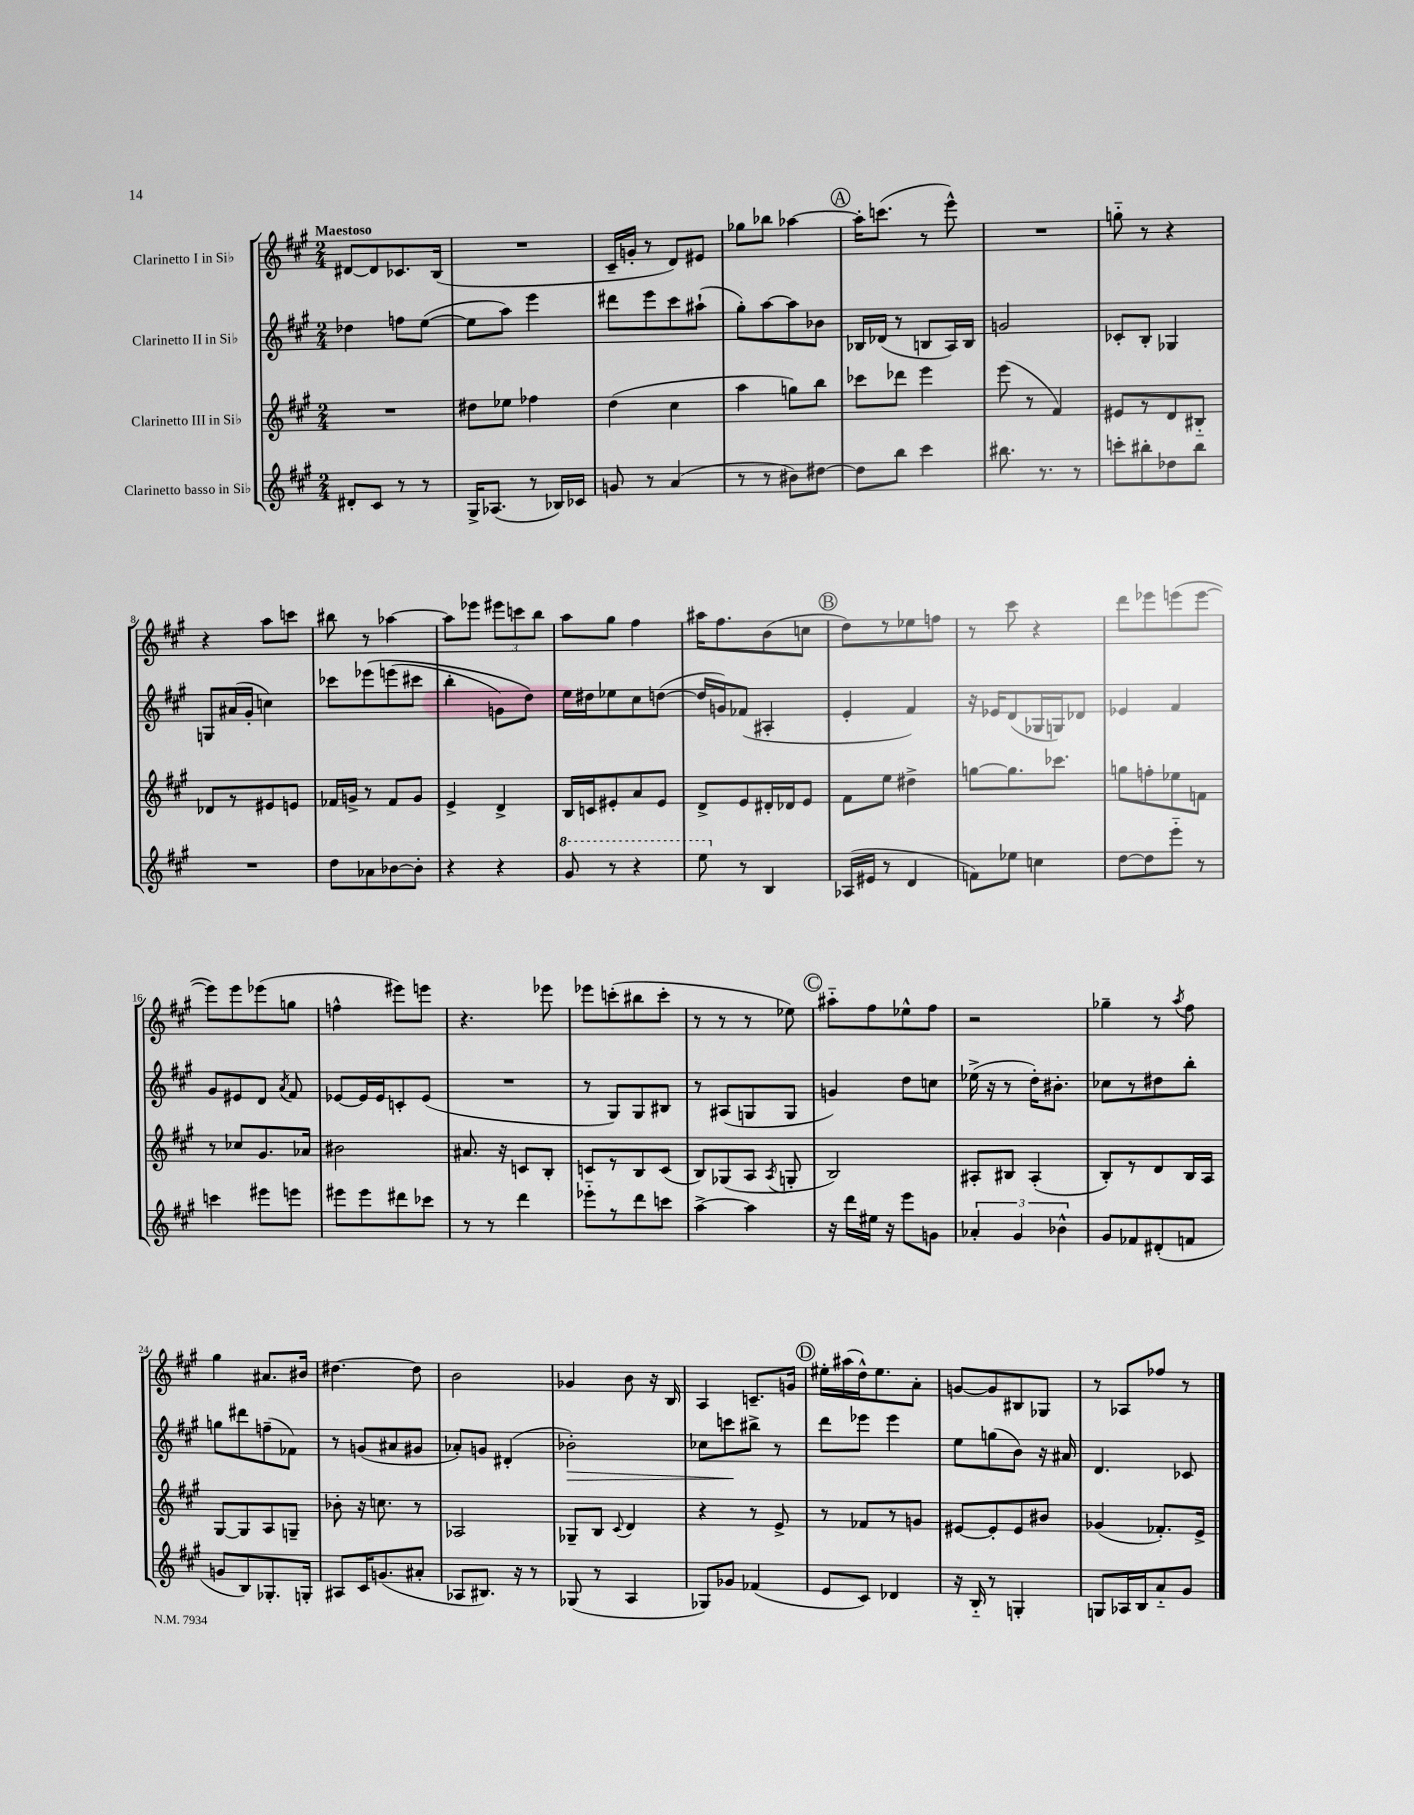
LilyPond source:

<<
\new StaffGroup <<
\new Staff = "s0" \with { instrumentName = "Clarinetto I in Sib" } {
    \clef treble \key a \major \numericTimeSignature \time 2/4 \tempo "Maestoso"
    \autoBeamOff dis'8[~ dis'8 ces'8. b16]( |
    R2 |
    cis'16[-- g'16]-. r8 d'8[) eis'8] |
    ges''8[ bes''8] aes''4~ |
    \mark \markup { \circle "A" } aes''16[-. c'''8.]( r8 e'''8-^) |
    R2 |
    g''8-_ r8 r4 |
    r4 a''8[ c'''8] |
    bis''8 r8 aes''4~ |
    aes''8[ ees'''8] \tuplet 3/2 { eis'''8[ c'''8 b''8] } |
    a''8[ gis''8] fis''4 |
    ais''16[ fis''8. b'8( c''8] |
    \mark \markup { \circle "B" } d''8[) r8 ees''8 f''8] |
    r8 cis'''8 r4 |
    d'''8[ ees'''8 e'''8( e'''8]~ |
    e'''8[) e'''8 ees'''8( g''8] |
    f''4-^ eis'''8[) e'''8] |
    r4. ees'''8 |
    ees'''8[ c'''8-.( bis''8 c'''8]-. |
    r8 r8 r8 ees''8) |
    \mark \markup { \circle "C" } ais''8[-_ fis''8 ees''8-^ fis''8] |
    r2 |
    ges''4-- r8 \acciaccatura { a''8 } fis''8 |
    gis''4 ais'8.[ bis'16] |
    dis''4.~ dis''8 |
    b'2 |
    ges'4 b'8 r16 b16 |
    a4 c'8.[-- g'16] |
    \mark \markup { \circle "D" } eis''16[-. ais''16( d''16-^) eis''8. a'8]-. |
    g'8[~ g'8 bis8 ges8] |
    r8 aes8[ fes''8] r8 \bar "|." |
}
\new Staff = "s1" \with { instrumentName = "Clarinetto II in Sib" } {
    \clef treble \key a \major \numericTimeSignature \time 2/4
    \autoBeamOff des''4 f''8[ e''8]~( |
    e''8[ a''8]) e'''4 |
    dis'''8[ e'''8 cis'''8 ais''8]-!( |
    gis''8[-.) a''8~ a''8 bes'8] |
    \mark \markup { \circle "A" } bes16[ des'16]( r8 b8[ a16) b16] |
    g'2 |
    ces'8[-. b8]-. ges4 |
    g8[ ais'16( gis'16]-. c''4) |
    ces'''8[ ees'''8\( e'''8( cis'''8] |
    b''4-. g'8[) d''8]\) |
    e''16[ dis''16 ees''8 cis''8 d''8]~( |
    d''16[ g'16) fes'8]( ais4-. |
    \mark \markup { \circle "B" } e'4-. fis'4) |
    r16 ees'16[ d'8( ges16 g16) des'8] |
    ees'4 fis'4 |
    gis'8[ eis'8 d'8] \acciaccatura { a'8 } fis'8 |
    ees'8[~ ees'16 ees'16 c'8-. ees'8]( |
    R2 |
    r8 gis8[) gis8 bis8] |
    r8 ais8[( g8 g8] |
    \mark \markup { \circle "C" } g'4) d''8[ c''8] |
    ees''16->( r16 r8 d''16[-.) bis'8.]-. |
    ces''8[ r8 dis''8 b''8]-. |
    g''8[ dis'''8 f''8--( fes'8]) |
    r8 g'8[( ais'8 gis'8] |
    aes'8[-.) g'8] dis'4-.( |
    bes'2-.\>) |
    ces''8[ c'''8\! bis''8]-> r8 |
    \mark \markup { \circle "D" } d'''8[ ees'''8] ees'''4 |
    e''8[ g''8( b'8]) r16 ais'16 |
    d'4. ces'8 \bar "|." |
}
\new Staff = "s2" \with { instrumentName = "Clarinetto III in Sib" } {
    \clef treble \key a \major \numericTimeSignature \time 2/4
    \autoBeamOff R2 |
    dis''8[ ees''8] fes''4 |
    d''4( cis''4 |
    a''4 g''8[) b''8] |
    \mark \markup { \circle "A" } ces'''8[ des'''8] e'''4 |
    e'''8( r8 fis'4) |
    eis'8[ r8 d'8 bis8]-_ |
    des'8[ r8 eis'8 e'8] |
    fes'16[ g'16]-> r8 fes'8[ g'8] |
    e'4-> d'4-> |
    b16[ c'16 eis'8-. a'8 eis'8] |
    d'8[-> e'8 dis'16-. des'16 e'8] |
    \mark \markup { \circle "B" } fis'8[ e''8] dis''4-> |
    g''8[~ g''8. ces'''8.] |
    g''8[ f''8-. ees''8 f'8] |
    r8 ces''8[ gis'8. aes'16] |
    bis'2 |
    ais'8. r16 c'8[ b8]-. |
    c'8[ r8 b8 c'8]( |
    b8[) ges8( a8] \acciaccatura { a8 } g8-. |
    \mark \markup { \circle "C" } b2) |
    ais8[-. bis8] ais4-.( |
    b8[-.) r8 d'8 b16 a16] |
    gis8[~ gis8 a8 g8]-- |
    bes'8-. r16 c''8. r8 |
    aes2 |
    ges8[-- b8] \appoggiatura { cis'8 } d'4 |
    r4 r8 e'8-> |
    \mark \markup { \circle "D" } r8 fes'8[ r8 g'8] |
    eis'8[~ eis'8-. eis'8 bis'8] |
    ges'4( fes'8.[-.) e'16]-> \bar "|." |
}
\new Staff = "s3" \with { instrumentName = "Clarinetto basso in Sib" } {
    \clef treble \key a \major \numericTimeSignature \time 2/4
    \autoBeamOff dis'8[-. cis'8] r8 r8 |
    gis16[-> aes8.]( r8 bes16[) ces'16] |
    g'8 r8 a'4( |
    r8 r8 bis'8[) dis''8]~ |
    \mark \markup { \circle "A" } dis''8[ b''8] cis'''4 |
    bis''8. r8. r8 |
    c'''8[-. bis''8-. des''8 bis''8] |
    R2 |
    d''8[ aes'8 bes'8~ bes'8]-. |
    r4 r4 |
    \ottava #1 gis''8 r8 r4 |
    e'''8 \ottava #0 r8 b4 |
    \mark \markup { \circle "B" } aes16[( eis'16] r8 d'4 |
    f'8[) ees''8] c''4 |
    d''8[~ d''8 e'''8]-_ r8 |
    c'''4 eis'''8[ e'''8] |
    eis'''8[ eis'''8 dis'''8 ces'''8] |
    r8 r8 d'''4 |
    ees'''8[-_ r8 d'''8 c'''8] |
    a''4~-> a''4 |
    \mark \markup { \circle "C" } r16 d'''16[ eis''16] r16 e'''8[ g'8] |
    \tuplet 3/2 { aes'4-. gis'4 bes'4-^ } |
    gis'8[ fes'8 dis'8-.( f'8] |
    g'8[ b8) ges8.-. g16]-. |
    ais8[ cis'16 g'8.( ais'8]-. |
    aes8[ bis8.]) r16 r8 |
    ges8( r8 a4 |
    ges8[) ges'8] fes'4( |
    \mark \markup { \circle "D" } e'8[ cis'8]) des'4 |
    r16 b16-_ r8 g4-. |
    g8[ aes16 b16 a'8-_ gis'8] \bar "|." |
}
>>
>>
